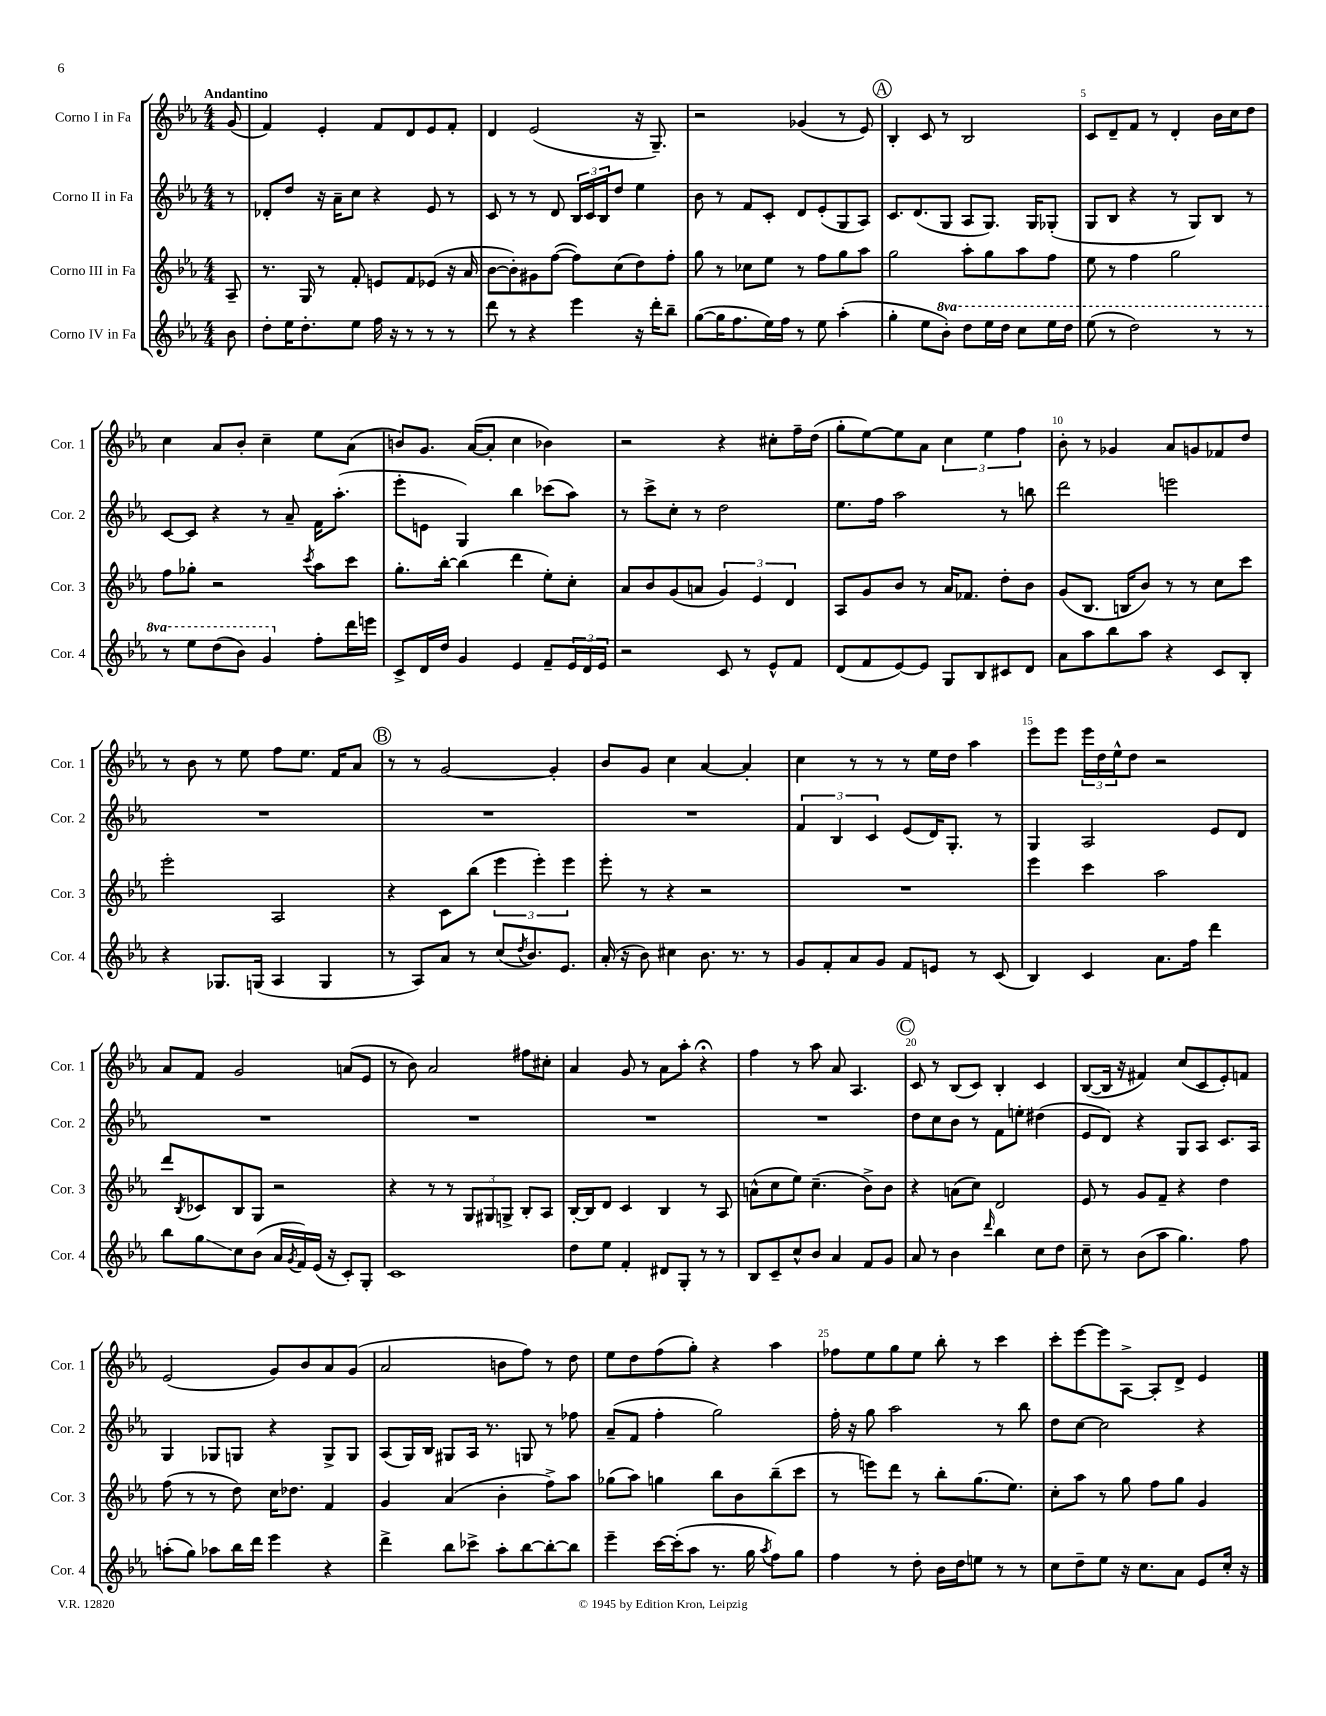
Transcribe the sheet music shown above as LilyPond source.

<<
\new StaffGroup <<
\new Staff = "s0" \with { instrumentName = "Corno I in Fa" shortInstrumentName = "Cor. 1" } {
    \clef treble \key ees \major \numericTimeSignature \time 4/4 \partial 8 \tempo "Andantino"
    g'8( |
    f'4) ees'4-. f'8 d'8 ees'8 f'8-. |
    d'4 ees'2( r16 g8.--) |
    r2 ges'4( r8 ees'8) |
    \mark \markup { \circle "A" } bes4-. c'8 r8 bes2 |
    c'8 d'8-- f'8 r8 d'4-. bes'16 c''16 d''8 |
    c''4 aes'8 bes'8-. c''4-- ees''8 aes'8( |
    b'8) g'8. aes'16~( aes'8-. c''4 bes'4) |
    r2 r4 cis''8-. f''16-- d''16( |
    g''8-. ees''8~) ees''8 aes'8 \tuplet 3/2 { c''4 ees''4 f''4 } |
    bes'8-. r8 ges'4 aes'8 g'8 fes'8 d''8 |
    r8 bes'8 r8 ees''8 f''8 ees''8. f'16 aes'8 |
    \mark \markup { \circle "B" } r8 r8 g'2~ g'4-. |
    bes'8 g'8 c''4 aes'4~ aes'4-. |
    c''4 r8 r8 r8 ees''16 d''16 aes''4 |
    ees'''8 ees'''8 \tuplet 3/2 { ees'''16 d''16 ees''16-^ } d''8 r2 |
    aes'8 f'8 g'2 a'8( ees'8 |
    r8 bes'8) aes'2 fis''8 cis''8-. |
    aes'4 g'8 r8 aes'8 aes''8-. r4\fermata |
    f''4 r8 aes''8 aes'8 aes4. |
    \mark \markup { \circle "C" } c'8 r8 bes8( c'8) bes4-. c'4 |
    bes8~( bes16 r16 fis'4) c''8( c'8 ees'8-.) f'8 |
    ees'2( g'8) bes'8 aes'8 g'8( |
    aes'2 b'8 f''8) r8 d''8 |
    ees''8 d''8 f''8( g''8-.) r4 aes''4 |
    fes''8 ees''8 g''8 ees''8 bes''8-. r8 c'''4 |
    c'''8-. ees'''8~ ees'''8 aes8~-> aes8-. d'8-> ees'4 \bar "|." |
}
\new Staff = "s1" \with { instrumentName = "Corno II in Fa" shortInstrumentName = "Cor. 2" } {
    \clef treble \key ees \major \numericTimeSignature \time 4/4 \partial 8
    r8 |
    des'8-. d''8 r16 aes'16-- c''8 r4 ees'8 r8 |
    c'8 r8 r8 d'8 \tuplet 3/2 { bes16 c'16 bes16 } d''8 ees''4 |
    bes'8 r8 f'8 c'8-. d'8 ees'8-.( g8 aes8) |
    \mark \markup { \circle "A" } c'8. d'8.( g8 aes8 g8.) g16 ges8-.( |
    g8 bes8 r4 r8 g8) bes8 r8 |
    c'8~ c'8 r4 r8 aes'8-- f'16 aes''8.-.( |
    ees'''8-. e'8 g4) bes''4 ces'''8( aes''8) |
    r8 c'''8-> c''8-. r8 d''2 |
    ees''8. f''16 aes''2 r8 b''8 |
    d'''2 e'''2 |
    R1 |
    \mark \markup { \circle "B" } R1 |
    R1 |
    \tuplet 3/2 { f'4 bes4 c'4 } ees'8( d'16) g8.-. r8 |
    g4 aes2 ees'8 d'8 |
    R1 |
    R1 |
    R1 |
    R1 |
    \mark \markup { \circle "C" } d''8 c''8 bes'8 r8 f'8 e''8-. dis''4( |
    ees'8 d'8) r4 g8 aes8 c'8. aes16 |
    g4 ges8 g8 r4 g8-> g8 |
    aes8( g16) bes16 gis8 aes16 r8. g8 r8 fes''8 |
    aes'8--( f'8 f''4-. g''2) |
    f''16-. r16 g''8 aes''2 r8 bes''8 |
    d''8 c''8~ c''2 r4 \bar "|." |
}
\new Staff = "s2" \with { instrumentName = "Corno III in Fa" shortInstrumentName = "Cor. 3" } {
    \clef treble \key ees \major \numericTimeSignature \time 4/4 \partial 8
    aes8-- |
    r8. g16 r8 f'8-. e'8 f'8 ees'8( r16 aes'16 |
    bes'8~ bes'8-.) gis'8 f''8~( f''8) c''8( d''8) f''8-. |
    g''8 r8 ces''8 ees''8 r8 f''8 g''8 aes''8 |
    \mark \markup { \circle "A" } g''2 aes''8-. g''8 aes''8 f''8 |
    ees''8 r8 f''4 g''2 |
    f''8 ges''8-. r2 \acciaccatura { c'''8 } aes''8 c'''8 |
    g''8.-. bes''16~-. bes''4( d'''4 ees''8-.) c''8-. |
    aes'8 bes'8 g'8( a'8 \tuplet 3/2 { g'4) ees'4 d'4 } |
    aes8 g'8 bes'8 r8 aes'16 fes'8. d''8-. bes'8 |
    g'8( bes8. b16 bes'8) r8 r8 c''8 c'''8 |
    ees'''2-. aes2 |
    \mark \markup { \circle "B" } r4 c'8 bes''8( \tuplet 3/2 { ees'''4 ees'''4-.) ees'''4 } |
    ees'''8-. r8 r4 r2 |
    R1 |
    ees'''4 c'''4 aes''2 |
    d'''8 \acciaccatura { bes8 } ces'8 bes8 g8 r2 |
    r4 r8 r8 \tuplet 3/2 { g8 gis8 g8-> } bes8-. aes8 |
    bes16~-. bes16 d'8 c'4 bes4 r8 aes8 |
    a'8-^( c''8 ees''8) c''4.--( bes'8->) bes'8 |
    \mark \markup { \circle "C" } r4 a'8( c''8) d'2 |
    ees'8 r8 g'8 f'8-- r4 d''4 |
    f''8( r8 r8 d''8) c''16 des''8. f'4 |
    g'4 aes'4( bes'4-. f''8->) aes''8 |
    ges''8( aes''8) g''4 bes''8 bes'8 bes''8--( c'''8 |
    r8 e'''8) d'''8 r8 bes''8-. g''8.( ees''8.) |
    c''8-. aes''8 r8 g''8 f''8 g''8 g'4 \bar "|." |
}
\new Staff = "s3" \with { instrumentName = "Corno IV in Fa" shortInstrumentName = "Cor. 4" } {
    \clef treble \key ees \major \numericTimeSignature \time 4/4 \set Staff.ottavationMarkups = #ottavation-simple-ordinals \partial 8
    bes'8 |
    d''8-. ees''16 d''8.-. ees''8 f''16 r16 r8 r8 r8 |
    d'''8 r8 r4 ees'''4 r16 d'''16-. bes''8-- |
    g''8~( g''16 f''8. ees''16) f''16 r8 ees''8 aes''4-.( |
    \mark \markup { \circle "A" } g''4-. ees''8 \ottava #1 bes''8-.) d'''8 ees'''16 d'''16 c'''8 ees'''16 d'''16 |
    ees'''8( r8 d'''2) r8 r8 |
    r8 ees'''8 d'''8( bes''8) g''4 \ottava #0 f''8-. d'''16 e'''16 |
    c'8-> d'16 d''16 g'4 ees'4 f'8-- \tuplet 3/2 { ees'16 d'16 ees'16 } |
    r2 c'8 r8 ees'8-^ f'8 |
    d'8( f'8 ees'8~) ees'8 g8 bes8 cis'8 d'8 |
    aes'8 aes''8 bes''8 aes''8 r4 c'8 bes8-. |
    r4 ges8. g16( aes4 g4 |
    \mark \markup { \circle "B" } r8 aes8) aes'8 r8 c''8( \acciaccatura { d''8 } bes'8.) ees'8. |
    aes'16-.( r16 bes'8) cis''4 bes'8. r8. r8 |
    g'8 f'8-. aes'8 g'8 f'8 e'8 r8 c'8( |
    bes4) c'4 aes'8. f''16 d'''4 |
    bes''8 g''8\glissando c''8 bes'8( aes'16 \acciaccatura { g'8 } f'16) ees'16( r16 c'8-.) g8-. |
    c'1 |
    d''8 ees''8 f'4-. dis'8 g8-. r8 r8 |
    bes8 c'8-- c''8-^ bes'8 aes'4 f'8 g'8 |
    \mark \markup { \circle "C" } aes'8 r8 bes'4 \grace { d'''16 } bes''4 c''8 d''8 |
    c''8-- r8 bes'8( aes''8 g''4.) f''8 |
    a''8-.( g''8) aes''8 bes''16 d'''16 ees'''4 r4 |
    d'''4-> bes''8 ces'''8-> aes''8-. bes''8~ bes''8~-. bes''8 |
    ees'''4-- c'''16~ c'''16-.( aes''8 r8. g''16 \acciaccatura { aes''8 } f''8) g''8 |
    f''4 r8 d''8-. bes'16 d''16 e''8 r8 r8 |
    c''8 d''8-- ees''8 r16 c''8. aes'8 ees'8 c''16-. r16 \bar "|." |
}
>>
>>
\layout { \context { \Score \override BarNumber.break-visibility = ##(#f #t #t) barNumberVisibility = #(every-nth-bar-number-visible 5) } }
